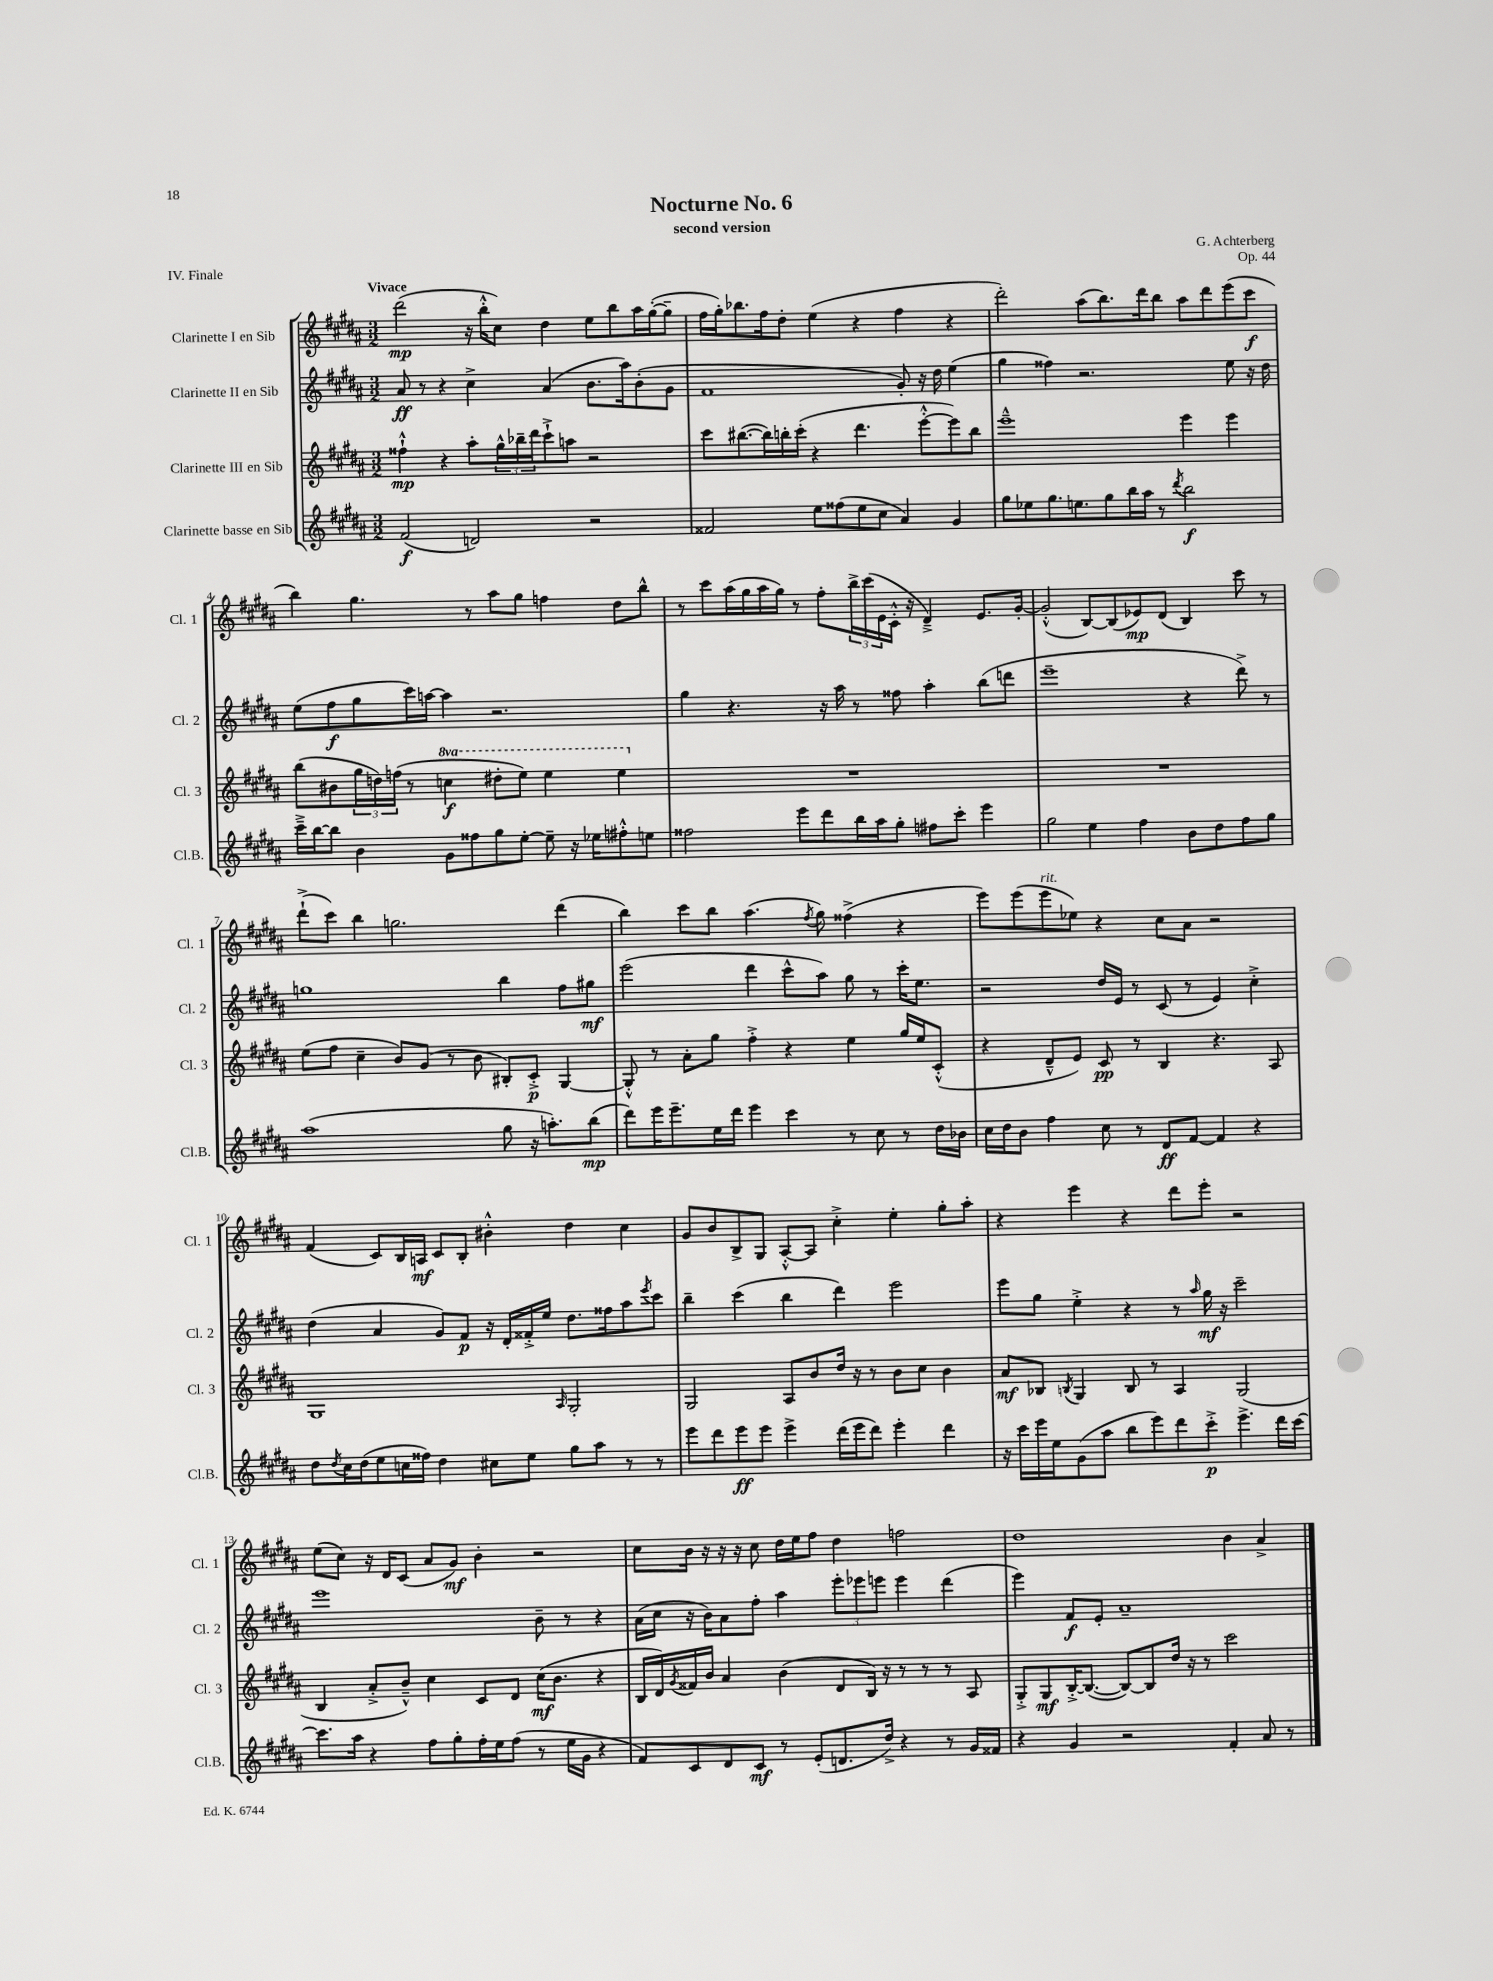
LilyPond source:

\header { title = "Nocturne No. 6" composer = "G. Achterberg" subtitle = "second version" opus = "Op. 44" piece = "IV. Finale" }
<<
\new StaffGroup <<
\new Staff = "s0" \with { instrumentName = "Clarinette I en Sib" shortInstrumentName = "Cl. 1" } {
    \clef treble \key b \major \numericTimeSignature \time 3/2 \tempo "Vivace"
    dis'''2\mp( r16 b''16-.-^ cis''8) dis''4 e''8 b''8 ais''16 gis''16~-.( gis''8-- |
    fis''16 gis''16-.) bes''8. fis''16 dis''8-. e''4( r4 fis''4 r4 |
    dis'''2-.) ais''8( b''8.) dis'''16 b''8 ais''8 dis'''8 e'''8( cis'''8\f |
    b''4) gis''4. r8 ais''8 gis''8 f''4 dis''8 b''8-^ |
    r8 cis'''8 ais''16( gis''16 ais''16 gis''16) r8 fis''8-. \tuplet 3/2 { b''16-> cis'''16( e'16 } cis'16-.-^ r16 dis'4--->) e'8. gis'16~-. |
    gis'2-.-^( b8~) b8( ees'8\mp) dis'8( b4) cis'''8 r8 |
    dis'''8-!->( cis'''8) b''4 g''2. dis'''4( |
    b''4) cis'''8 b''8 ais''4.( \acciaccatura { fis''8 } gis''8) fisis''4->( r4 |
    e'''8) e'''8( e'''8^\markup { \italic "rit." } ees''8) r4 cis''8 ais'8 r2 |
    fis'4( cis'8) b16 a16\mf cis'8 b8-. bis'4-.-^ dis''4 cis''4 |
    gis'8 b'8 b8-> gis8 ais8~-.-^ ais8 cis''4-.-> e''4-. gis''8-. ais''8-. |
    r4 e'''4 r4 dis'''8 e'''8-. r2 |
    e''8( cis''8) r16 dis'16 cis'8( ais'8 gis'8\mf) b'4-. r2 |
    cis''8 b'16 r16 r16 r16 cis''8 dis''16 e''16 fis''8 dis''4 f''2 |
    dis''1 b'4 ais'4-> \bar "|." |
}
\new Staff = "s1" \with { instrumentName = "Clarinette II en Sib" shortInstrumentName = "Cl. 2" } {
    \clef treble \key b \major \numericTimeSignature \time 3/2
    ais'8\ff r8 r4 cis''4-> ais'4( b'8. ais''16) b'8-.( gis'8 |
    fis'1 gis'8-.) r16 dis''16 e''4( |
    gis''4 fisis''4) r2. e''8 r16 dis''16 |
    e''8( fis''8\f gis''8 cis'''16) a''16~ a''4 r2. |
    gis''4 r4. r16 ais''16 r8 fisis''8 ais''4-. b''8( d'''8 |
    e'''1-- r4 dis'''8->) r8 |
    g''1 b''4 fis''8 gis''8\mf |
    e'''2( dis'''4 cis'''8-^ ais''8) gis''8 r8 cis'''16-. e''8. |
    r2 dis''16 e'16 r8 cis'8( r8 e'4) cis''4-.-> |
    dis''4( ais'4 gis'8) fis'8\p r16 dis'16-. fisis'16-.-> e''16 dis''8. fisis''16 ais''8 \acciaccatura { e'''8 } cis'''8 |
    b''4-- cis'''4( b''4 dis'''4) e'''2 |
    e'''8 gis''8 e''4-.-> r4 r8 \grace { ais''16 } gis''16\mf r16 cis'''2-- |
    e'''1 b'8-- r8 r4 |
    ais'16( cis''16 r16 b'16) ais'8 fis''8-. ais''4 \tuplet 3/2 { e'''8-. ees'''8 e'''8 } e'''4 dis'''4( |
    e'''4) fis'8\f e'8-. ais'1-- \bar "|." |
}
\new Staff = "s2" \with { instrumentName = "Clarinette III en Sib" shortInstrumentName = "Cl. 3" } {
    \clef treble \key b \major \numericTimeSignature \time 3/2 \set Staff.ottavationMarkups = #ottavation-simple-ordinals
    fisis''4-!-^\mp r4 ais''8-. \tuplet 3/2 { gis''16-^ bes''16-- dis'''16 } cis'''8-!-> a''8 r2 |
    cis'''8 bis''8.~( bis''16) b''16-. cis'''16-.( r4 dis'''4. e'''8~-.-^ e'''8) b''8 |
    e'''1---^ e'''4 e'''4 |
    b''8( bis'8 \tuplet 3/2 { gis''16 d''16) f''16( } r8 \ottava #1 c'''4\f dis'''!8-. e'''8) e'''4 e'''4 \ottava #0 |
    R1. |
    R1. |
    e''8( fis''8 cis''4-- b'8) gis'8( r8 b'8 bis8-.) cis'8-.->\p gis4~ |
    gis8-.-^ r8 ais'8-. gis''8 fis''4-.-> r4 e''4 gis''16 e''16 cis'8-.-^( |
    r4 dis'8---^ e'8) cis'8\pp r8 b4 r4. ais8 |
    gis1 \grace { ais16 } gis2-. |
    gis2 ais8 b'8 dis''16 r16 r8 b'8 cis''8 b'4 |
    ais'8\mf bes8 \acciaccatura { b8 } gis4 b8 r8 ais4 gis2( |
    b4 ais'8-.-> b'8---^) cis''4 cis'8 dis'8 cis''16\mf( b'8. r4 |
    b16 dis'16) \acciaccatura { gis'8 } fisis'16 b'16 ais'4 b'4( dis'8 b16) r16 r8 r8 r8 ais8 |
    gis8-.-> gis8\mf b16~-.-> b8.~( b8~) b8 dis''16 r16 r8 cis'''2 \bar "|." |
}
\new Staff = "s3" \with { instrumentName = "Clarinette basse en Sib" shortInstrumentName = "Cl.B." } {
    \clef treble \key b \major \numericTimeSignature \time 3/2
    fis'2\f( d'2) r2 |
    fisis'2 e''8 fisis''8( e''8 cis''8 ais'4) gis'4 |
    gis''8 ees''8 gis''8. e''8. gis''8 b''16 ais''16 r8 \acciaccatura { dis'''8 } b''2\f |
    cis'''16---> b''16~ b''8 b'4 gis'8 fisis''8 gis''8 e''8~-. e''8-- r16 ees''16 fis''8-.-^ e''8 |
    fisis''2 e'''8 dis'''8 b''16 ais''16 gis''8-. fis''8 cis'''8-. e'''4 |
    gis''2 e''4 fis''4 b'8 dis''8 fis''8 gis''8 |
    ais''1( gis''8 r16 a''8.-.) b''8\mp( |
    dis'''8) e'''16 e'''8.-- e''16 dis'''16 e'''4 cis'''4 r8 cis''8 r8 dis''16 bes'16 |
    cis''16 dis''16 b'8 fis''4 cis''8 r8 dis'8\ff fis'8~ fis'4 r4 |
    dis''8 \acciaccatura { dis''8 } cis''16 dis''16( e''8 c''16 fisis''16) dis''4 cis''8 e''8 gis''8 ais''8 r8 r8 |
    e'''8 dis'''8 e'''8\ff e'''8 e'''4-> dis'''16( e'''16 dis'''8) e'''4-. dis'''4 |
    r16 cis'''16 e'''16 e''16 gis'8( ais''8 b''8 e'''8) dis'''8 cis'''8-.->\p e'''4.-> dis'''16 cis'''16~ |
    cis'''8. ais''16 r4 fis''8 gis''8-. fis''16-. e''16 fis''8( r8 e''16 gis'16 r4 |
    fis'8) cis'8 dis'8 cis'8\mf r8 e'8-.( d'8. dis''16->) r4 r8 gis'16 fisis'16 |
    r4 gis'4 r2 fis'4-. ais'8 r8 \bar "|." |
}
>>
>>
